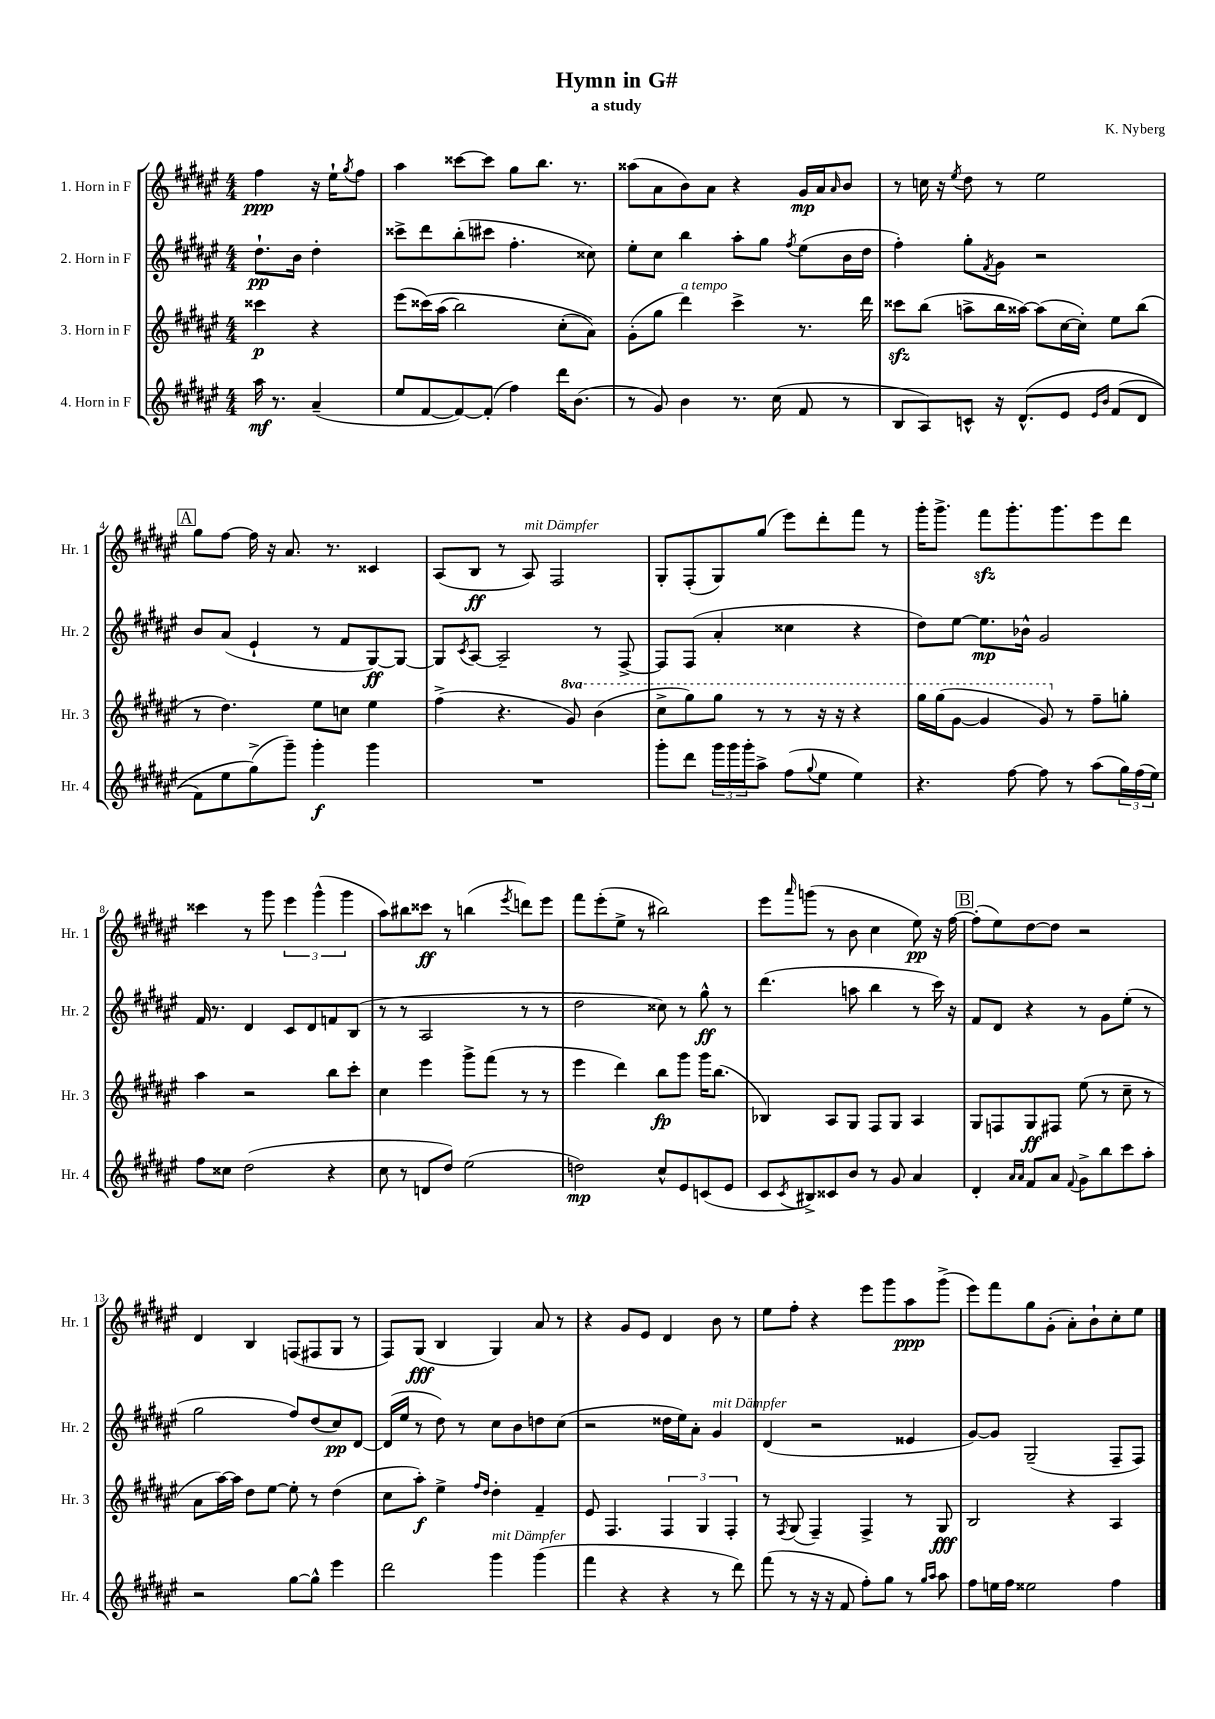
\header { title = "Hymn in G#" composer = "K. Nyberg" subtitle = "a study" }
<<
\new StaffGroup <<
\new Staff = "s0" \with { instrumentName = "1. Horn in F" shortInstrumentName = "Hr. 1" } {
    \clef treble \key fis \major \numericTimeSignature \time 4/4 \partial 2
    fis''4\ppp r16 eis''16-! \acciaccatura { gis''8 } fis''8 |
    ais''4 cisis'''8~ cisis'''8 gis''8 b''8. r8. |
    aisis''8( ais'8 b'8) ais'8 r4 gis'16\mp ais'16 \grace { ais'16 } b'8 |
    r8 c''16 r16 \acciaccatura { eis''8 } dis''8 r8 eis''2 |
    \mark \markup { \box "A" } gis''8 fis''8~ fis''16 r16 ais'8. r8. cisis'4 |
    ais8( b8\ff r8 ais8^\markup { \italic "mit Dämpfer" }) fis2 |
    gis8-. fis8-.( gis8) gis''8( eis'''8) dis'''8-. fis'''8 r8 |
    gis'''16-. gis'''8.-> fis'''8\sfz gis'''8.-. gis'''8. eis'''8 dis'''8 |
    cisis'''4 r8 gis'''8 \tuplet 3/2 { eis'''4 gis'''4-^( gis'''4 } |
    ais''8) bis''8 cisis'''8\ff r8 b''4( \acciaccatura { eis'''8 } d'''8) eis'''8 |
    fis'''8 eis'''8-.( eis''8-> r8 bis''2) |
    eis'''8 \grace { ais'''16 } g'''8( r8 b'8 cis''4 eis''8\pp) r16 fis''16~ |
    \mark \markup { \box "B" } fis''8-.( eis''8) dis''8~ dis''8 r2 |
    dis'4 b4 f8( fis8 gis8 r8 |
    fis8) gis8\fff( b4 gis4) ais'8 r8 |
    r4 gis'8 eis'8 dis'4 b'8 r8 |
    eis''8 fis''8-. r4 eis'''8 gis'''8 ais''8\ppp gis'''8->( |
    eis'''8) fis'''8 gis''8 gis'8-.( ais'8-.) b'8-! cis''8-. eis''8 \bar "|." |
}
\new Staff = "s1" \with { instrumentName = "2. Horn in F" shortInstrumentName = "Hr. 2" } {
    \clef treble \key fis \major \numericTimeSignature \time 4/4 \partial 2
    dis''8.-!\pp b'16 dis''4-. |
    cisis'''8-> dis'''8 b''8-.( cis'''8 fis''4.-. cisis''8) |
    eis''8-. cis''8 b''4 ais''8-. gis''8 \acciaccatura { fis''8 } eis''8( b'16 dis''16 |
    fis''4-.) gis''8-. \acciaccatura { fis'8 } gis'8 r2 |
    \mark \markup { \box "A" } b'8 ais'8( eis'4-! r8 fis'8 gis8~\ff) gis8~ |
    gis8 \acciaccatura { cis'8 } ais8~ ais2-- r8 fis8~-> |
    fis8 fis8( ais'4-. cisis''4 r4 |
    dis''8) eis''8~ eis''8.\mp bes'16-^ gis'2 |
    fis'16 r8. dis'4 cis'8 dis'8 f'8 b8( |
    r8 r8 ais2 r8 r8 |
    dis''2 cisis''8) r8 gis''8-^\ff r8 |
    dis'''4.( a''8 b''4 r8 cis'''16) r16 |
    \mark \markup { \box "B" } fis'8 dis'8 r4 r8 gis'8 eis''8-.( r8 |
    gis''2 fis''8) dis''8( cis''8\pp) dis'8~ |
    dis'16( eis''16 r8 dis''8) r8 cis''8 b'8 d''8 cis''8( |
    r2 disis''16 eis''16) ais'8-. gis'4^\markup { \italic "mit Dämpfer" } |
    dis'4( r2 eisis'4 |
    gis'8~) gis'8 gis2--( fis8-- fis8) \bar "|." |
}
\new Staff = "s2" \with { instrumentName = "3. Horn in F" shortInstrumentName = "Hr. 3" } {
    \clef treble \key fis \major \numericTimeSignature \time 4/4 \set Staff.ottavationMarkups = #ottavation-simple-ordinals \partial 2
    cisis'''4\p r4 |
    eis'''8( cisis'''16)\( ais''16( b''2) cis''8-.( ais'8)\) |
    gis'8-.( gis''8 dis'''4^\markup { \italic "a tempo" }) cis'''4-> r8. dis'''16 |
    cisis'''8\sfz b''8( a''8-> b''16 aisis''16~) aisis''8( cis''16~ cis''16-.) eis''8 b''8( |
    \mark \markup { \box "A" } r8 dis''4.) eis''8 c''8 eis''4 |
    fis''4->( r4. \ottava #1 gis''8) b''4( |
    cis'''8-> gis'''8) gis'''8 r8 r8 r16 r16 r4 |
    gis'''16 gis'''16( gis''8~ gis''4 gis''8) \ottava #0 r8 fis''8-- g''8-. |
    ais''4 r2 b''8 cis'''8-. |
    cis''4 eis'''4 gis'''8-> fis'''8( r8 r8 |
    eis'''4 dis'''4) b''8\fp gis'''8 gis'''16 b''8.( |
    bes4) ais8 gis8 fis8 gis8 ais4 |
    \mark \markup { \box "B" } gis8 f8 gis8\ff fis8 eis''8( r8 cis''8-- r8 |
    ais'8 ais''16~) ais''16 dis''8 eis''8~ eis''8-. r8 dis''4( |
    cis''8 ais''8-.\f) eis''4-> \grace { fis''16 dis''16 } dis''4-. fis'4-- |
    eis'8 fis4. \tuplet 3/2 { fis4 gis4 fis4-. } |
    r8 \acciaccatura { fis8 } gis8( fis4--) fis4-> r8 gis8\fff |
    b2 r4 ais4 \bar "|." |
}
\new Staff = "s3" \with { instrumentName = "4. Horn in F" shortInstrumentName = "Hr. 4" } {
    \clef treble \key fis \major \numericTimeSignature \time 4/4 \partial 2
    ais''16\mf r8. ais'4--( |
    eis''8 fis'8~ fis'8~) fis'8-.( fis''4) dis'''16 b'8.( |
    r8 gis'8) b'4 r8. cis''16( fis'8 r8 |
    b8 ais8) c'8-^ r16 dis'8.-^\( eis'8 \grace { eis'16 b'16 } fis'8( dis'8 |
    \mark \markup { \box "A" } fis'8) eis''8 gis''8->(\) gis'''8--) gis'''4-.\f gis'''4 |
    R1 |
    gis'''8-. dis'''8 \tuplet 3/2 { gis'''16 gis'''16 gis'''16-. } ais''8-> fis''8( \appoggiatura { gis''8 } eis''8 eis''4) |
    r4. fis''8~ fis''8 r8 ais''8( \tuplet 3/2 { gis''16) fis''16( eis''16) } |
    fis''8 cisis''8 dis''2( r4 |
    cis''8 r8 d'8 dis''8) eis''2( |
    d''2\mp) cis''8-^ eis'8 c'8( eis'8 |
    cis'8 \acciaccatura { cis'8 } bis8->) cisis'8 b'8 r8 gis'8 ais'4 |
    \mark \markup { \box "B" } dis'4-. \grace { ais'16 ais'16 } fis'8 ais'8 \appoggiatura { fis'8 } gis'8-> b''8 cis'''8 ais''8-. |
    r2 gis''8~ gis''8-^ eis'''4 |
    dis'''2 gis'''4^\markup { \italic "mit Dämpfer" } gis'''4( |
    fis'''4 r4 r4 r8 dis'''8) |
    fis'''8( r8 r16 r16 fis'8 fis''8-.) gis''8 r8 \grace { gis''16 ais''16 } ais''8 |
    fis''8 e''16 fis''16 eisis''2 fis''4 \bar "|." |
}
>>
>>
